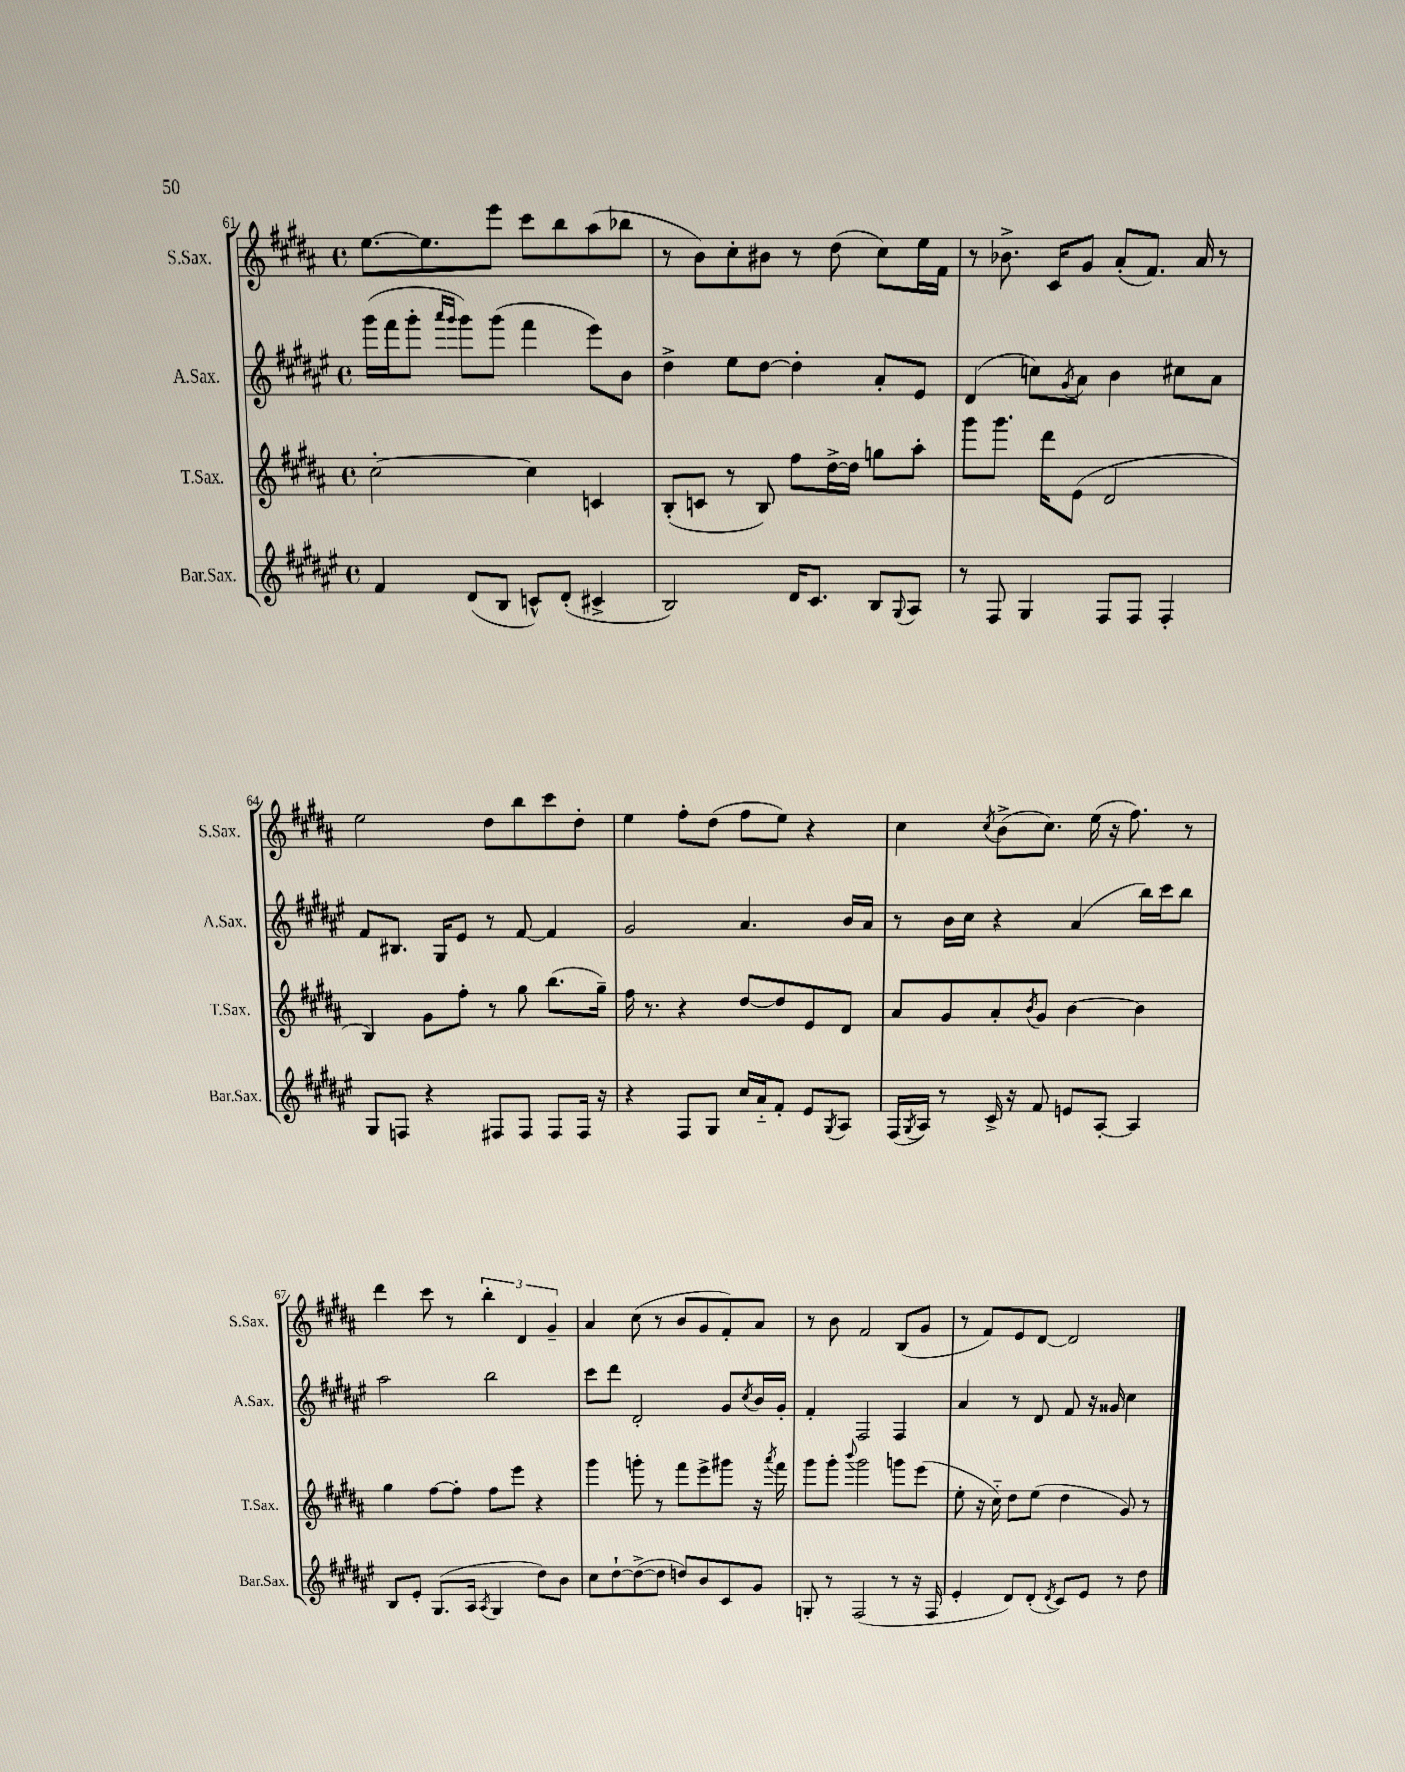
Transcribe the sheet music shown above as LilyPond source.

<<
\new StaffGroup <<
\new Staff = "s0" \with { instrumentName = "S.Sax." shortInstrumentName = "S.Sax." } {
    \clef treble \key b \major \defaultTimeSignature \time 4/4
    e''8.~ e''8. e'''8 cis'''8 b''8 ais''8( bes''8 |
    r8 b'8) cis''8-. bis'8 r8 dis''8( cis''8) e''16 fis'16 |
    r8 bes'8.-> cis'16 gis'8 ais'8-.( fis'8.) ais'16 r8 |
    e''2 dis''8 b''8 cis'''8 dis''8-. |
    e''4 fis''8-. dis''8( fis''8 e''8) r4 |
    cis''4 \acciaccatura { cis''8 } b'8->( cis''8.) e''16( r16 fis''8.) r8 |
    dis'''4 cis'''8 r8 \tuplet 3/2 { b''4-. dis'4 gis'4-- } |
    ais'4 cis''8( r8 b'8 gis'8 fis'8-.) ais'8 |
    r8 b'8 fis'2 b8( gis'8 |
    r8 fis'8) e'8 dis'8~ dis'2 \bar "|." |
}
\new Staff = "s1" \with { instrumentName = "A.Sax." shortInstrumentName = "A.Sax." } {
    \clef treble \key fis \major \defaultTimeSignature \time 4/4
    gis'''16( fis'''16 gis'''8-. \grace { ais'''16 gis'''16 } gis'''8) gis'''8( fis'''4 eis'''8) b'8 |
    dis''4-> eis''8 dis''8~ dis''4-. ais'8-. eis'8 |
    dis'4( c''8) \acciaccatura { gis'8 } ais'8 b'4 cis''8 ais'8 |
    fis'8 bis8. gis16 eis'8 r8 fis'8~ fis'4 |
    gis'2 ais'4. b'16 ais'16 |
    r8 b'16 cis''16 r4 ais'4( b''16) cis'''16 b''8 |
    ais''2 b''2 |
    cis'''8 dis'''8 dis'2-. gis'8 \acciaccatura { cis''8 } b'16 gis'16-. |
    fis'4-. fis2 fis4 |
    ais'4 r8 dis'8 fis'8 r16 gisis'16 cis''4 \bar "|." |
}
\new Staff = "s2" \with { instrumentName = "T.Sax." shortInstrumentName = "T.Sax." } {
    \clef treble \key b \major \defaultTimeSignature \time 4/4
    cis''2~-. cis''4 c'4 |
    b8-.( c'8 r8 b8) fis''8 dis''16~-> dis''16 g''8 ais''8-. |
    gis'''8 gis'''8. dis'''16 e'8( dis'2 |
    b4) gis'8 fis''8-. r8 gis''8 b''8.( gis''16--) |
    fis''16 r8. r4 dis''8~ dis''8 e'8 dis'8 |
    ais'8 gis'8 ais'8-. \acciaccatura { b'8 } gis'8 b'4~ b'4 |
    gis''4 fis''8~ fis''8-. fis''8 e'''8 r4 |
    gis'''4 g'''8-. r8 fis'''8 e'''8-> gis'''8 r16 \acciaccatura { ais'''8 } fis'''16 |
    gis'''8 gis'''8-. \appoggiatura { b'''8 } gis'''2 g'''8 e'''8( |
    e''8-. r16 cis''16-_) dis''8 e''8( dis''4 gis'8) r8 \bar "|." |
}
\new Staff = "s3" \with { instrumentName = "Bar.Sax." shortInstrumentName = "Bar.Sax." } {
    \clef treble \key fis \major \defaultTimeSignature \time 4/4
    fis'4 dis'8( b8 c'8-^) dis'8-.( cis'4-> |
    b2) dis'16 cis'8. b8 \appoggiatura { gis8 } ais8 |
    r8 fis8 gis4 fis8 fis8 fis4-. |
    gis8 f8 r4 fis8 fis8 fis8 fis16 r16 |
    r4 fis8 gis8 cis''16 ais'16-_ fis'8-. eis'8 \acciaccatura { gis8 } ais8 |
    fis16( \acciaccatura { gis8 } ais16) r8 cis'16-> r16 fis'8 e'8 ais8~-. ais4 |
    b8 eis'8-. gis8.( ais16 \acciaccatura { ais8 } gis4 dis''8) b'8 |
    cis''8 dis''8~-! dis''8~->( dis''8 d''8) b'8 cis'8 gis'8 |
    g8-. r8 fis2( r8 r16 fis16 |
    eis'4-. dis'8) dis'8-.( \acciaccatura { dis'8 } cis'8) eis'8 r8 dis''8 \bar "|." |
}
>>
>>
\layout { \context { \Score currentBarNumber = #61 } }
